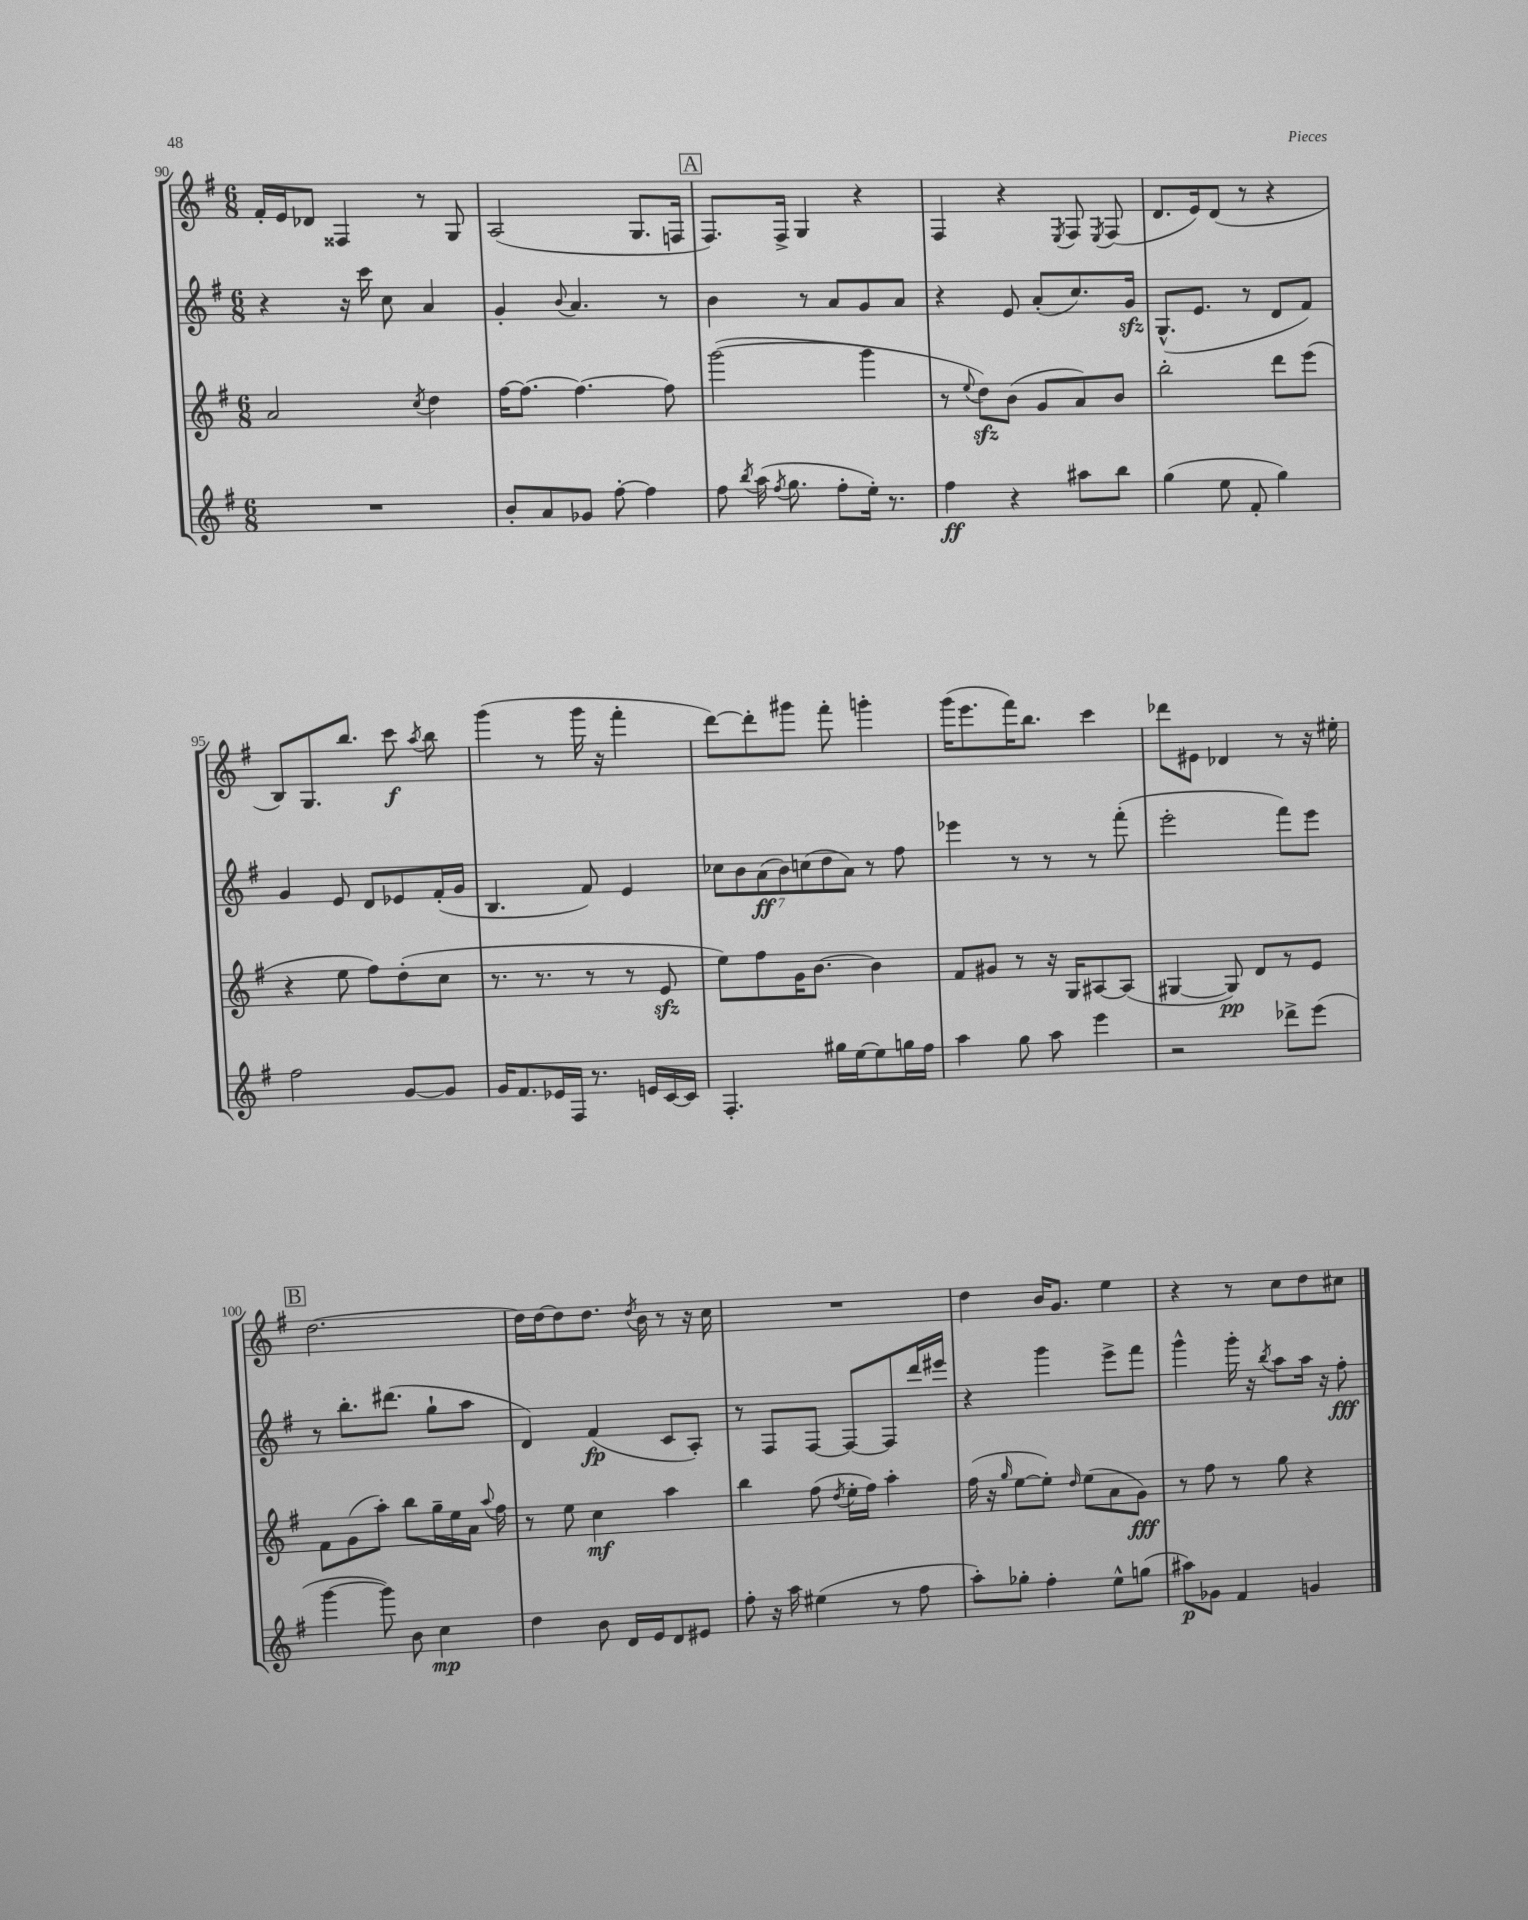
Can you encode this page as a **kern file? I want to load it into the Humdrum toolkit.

**kern	**kern	**kern	**kern
*staff4	*staff3	*staff2	*staff1
*clefG2	*clefG2	*clefG2	*clefG2
*k[f#]	*k[f#]	*k[f#]	*k[f#]
*M6/8	*M6/8	*M6/8	*M6/8
2.r	2a	4r	16f#'
.	.	.	16e
.	.	.	8d-
.	.	16r	4F##
.	.	16ccc	.
.	.	8cc	.
.	8qcc	.	.
.	4dd	4a	8r
.	.	.	8G
=	=	=	=
8b'	[16ff#	4g'	(2A
.	8.ff#_	.	.
8a	.	.	.
.	.	8qqb	.
8g-	4.ff#_	4.a	.
[8ff#'	.	.	.
4ff#]	.	.	8.G
.	8ff#]	8r	.
.	.	.	16F
=	=	=	=
8ff#	([2ggg	4b	8.F#)
8qbb	.	.	.
(16aa	.	.	.
8qff#	.	.	.
8.gg	.	.	16F#^
.	.	8r	4G
8ff#'	.	8a	.
16ee')	4ggg]	8g	4r
8.r	.	.	.
.	.	8a	.
=	=	=	=
4ff#	8r	4r	4F#
.	8qqee	.	.
.	8dd)	.	.
4r	(8b	8e	4r
.	8g	(8a'	.
.	.	.	8qE
8aa#	8a)	8.cc)	8F#
.	.	.	8qE
8bb	8b	.	(8F#
.	.	16g	.
=	=	=	=
(4gg	2bb'	(8.G^^	8.d
.	.	8.e	16e)
8ee	.	.	(8d
8f#'	.	8r	8r
4gg)	8ddd	8d	4r
.	(8eee	8f#)	.
=	=	=	=
2ff#	4r	4g	8B)
.	.	.	8.G
.	8ee	8e	.
.	.	.	8.bb
.	8ff#)	8d	.
[8g	(8dd'	8e-	8ccc
.	.	.	8qaa
8g]	8cc	(16f#'	8bb
.	.	16g	.
=	=	=	=
16g	8.r	4.B	(4ggg
8.f#	.	.	.
.	8.r	.	.
16e-	.	.	8r
16F#	.	.	.
8.r	8r	8f#)	16ggg
.	.	.	16r
.	8r	4e	4fff#'
16e	.	.	.
[16c	8e	.	.
16c]	.	.	.
=	=	=	=
4.F#'	8ee)	14cc-	[8ddd)
.	.	14b	.
.	8ff#	.	8ddd']
.	.	(14a	.
.	.	14b)	.
.	16g	.	8ggg#
.	.	(14cc	.
.	[8.b	.	.
.	.	14dd	.
16gg#	.	.	8fff#'
.	.	14a)	.
[16ee	.	.	.
8ee]	4b]	8r	4ggg'
16gg	.	8ff#	.
16ff#	.	.	.
=	=	=	=
4aa	8f#	4eee-	(16ggg
.	.	.	8.eee
.	8g#	.	.
8gg	8r	8r	16fff#)
.	.	.	8.bb
8aa	16r	8r	.
.	16G	.	.
4eee	[8A#	8r	4ccc
.	(8A#]	(8fff#'	.
=	=	=	=
2r	[4G#	2eee'	8ddd-
.	.	.	8e#
.	8G#])	.	4d-
.	8d	.	.
8ddd-^	8r	8fff#)	8r
(8eee	8e	8eee	16r
.	.	.	16ee#'
=	=	=	=
[4ggg	8f#	8r	[2.dd
.	(8g	8.bb'	.
8ggg])	8aa')	.	.
.	.	(8.ddd#	.
8b	8bb	.	.
4cc	16gg~	8gg`	.
.	16ee	.	.
.	16a	8aa	.
.	8qqaa	.	.
.	16ff#	.	.
=	=	=	=
4dd	8r	4d)	16dd]
.	.	.	[16dd
.	8ee	.	8dd]
8b	4cc	(4f#	8.dd
16d	.	.	.
.	.	.	8qdd
16e	.	.	16b
8d	4aa	8c	8r
8e#	.	8A')	16r
.	.	.	16cc
=	=	=	=
8ff#'	4bb	8r	2.r
16r	.	8F#	.
16aa	.	.	.
(4ee#	(8ff#	[8F#	.
.	8qdd	.	.
.	16ee'	8F#_	.
.	16ff#)	.	.
8r	4aa'	8F#]	.
8ff#	.	16ddd	.
.	.	16eee#	.
=	=	=	=
8aa')	(16ff#	4r	4dd
.	16r	.	.
.	16qqgg	.	.
8gg-'	[8ee	.	.
4ff#'	8ee'])	4ggg	16b
.	.	.	8.g
.	16qqdd	.	.
.	(8ee	.	.
8ee^^	8a	8eee^	4ee
(8gg	8g)	8fff#	.
=	=	=	=
8aa#)	8r	4ggg^^	4r
8g-	8ff#	.	.
4f#	8r	16ggg'	8r
.	.	16r	.
.	.	8qbb	.
.	8gg	8aa	8cc
4g	4r	16aa	8dd
.	.	16r	.
.	.	8ff#'	8cc#
==	==	==	==
*-	*-	*-	*-
